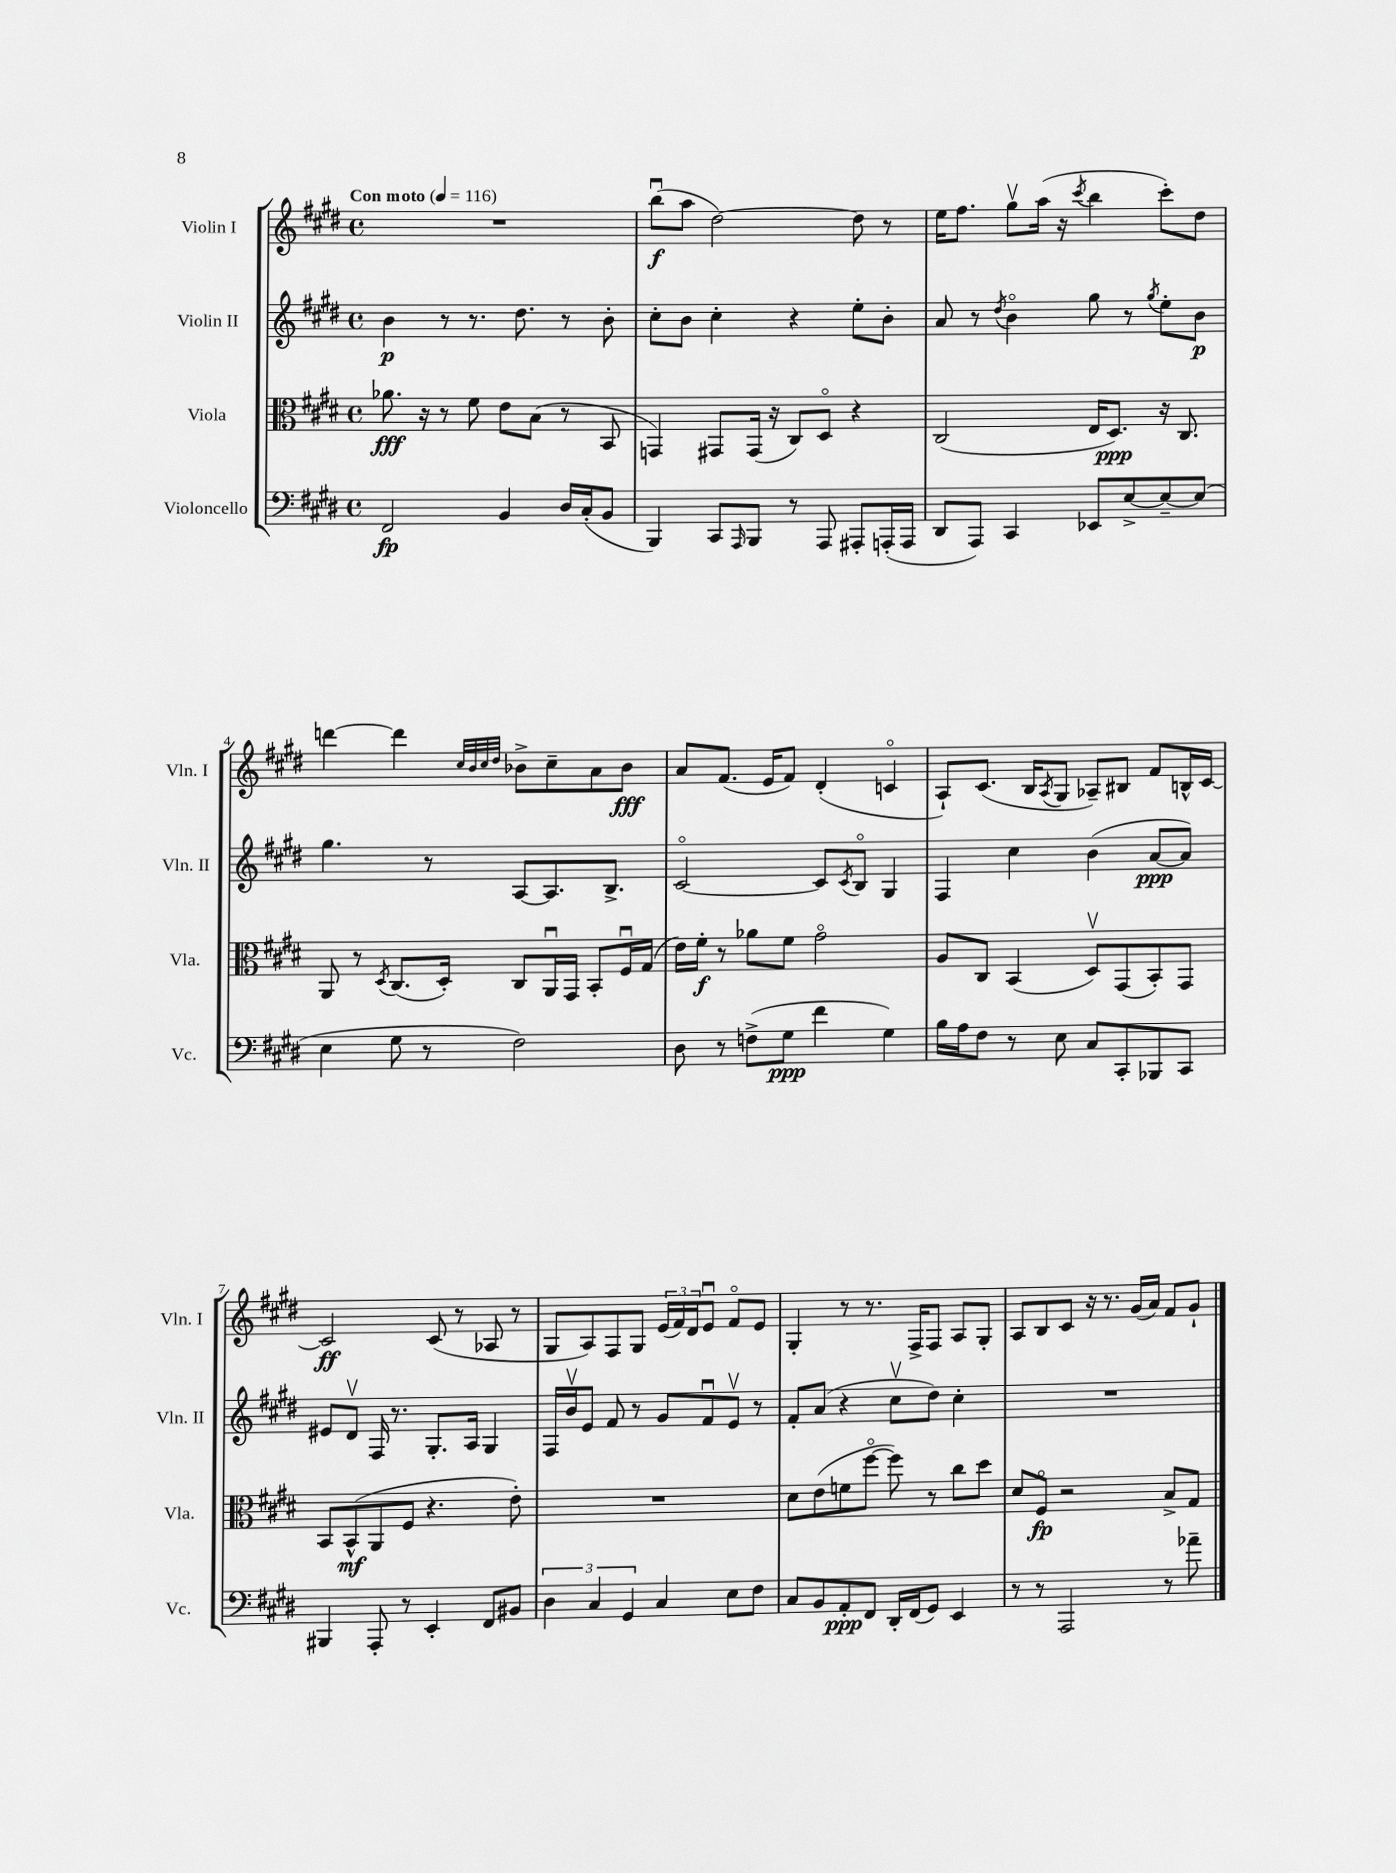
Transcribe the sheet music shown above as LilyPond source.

<<
\new StaffGroup <<
\new Staff = "s0" \with { instrumentName = "Violin I" shortInstrumentName = "Vln. I" } {
    \clef treble \key e \major \defaultTimeSignature \time 4/4 \tempo "Con moto" 4 = 116
    R1 |
    b''8\downbow\f( a''8 dis''2~) dis''8 r8 |
    e''16 fis''8. gis''8\upbow a''16( r16 \acciaccatura { cis'''8 } b''4 cis'''8-.) dis''8 |
    d'''4~ d'''4 \grace { cis''32 b'32 cis''32 dis''32 } bes'8-> cis''8-- a'8 bes'8\fff |
    a'8 fis'8.( e'16 fis'8) dis'4-.( c'4\flageolet |
    a8-!) cis'8.( b16 \acciaccatura { a8 } gis8 aes8--) bis8 fis'8 b16-^ cis'16~ |
    cis'2\ff cis'8( r8 aes8 r8 |
    gis8 a8) fis8 gis8 \tuplet 3/2 { e'16( fis'16) dis'16 } e'8\downbow fis'8\flageolet e'8 |
    gis4-. r8 r8. fis16-> fis8 a8 gis8-. |
    a8 b8 cis'8 r16 r8. gis'16( a'16) fis'8 gis'8-! \bar "|." |
}
\new Staff = "s1" \with { instrumentName = "Violin II" shortInstrumentName = "Vln. II" } {
    \clef treble \key e \major \defaultTimeSignature \time 4/4
    b'4\p r8 r8. dis''8. r8 b'8-. |
    cis''8-. b'8 cis''4-. r4 e''8-. b'8-. |
    a'8 r8 \acciaccatura { dis''8 } b'4\flageolet gis''8 r8 \acciaccatura { gis''8 } e''8-. b'8\p |
    gis''4. r8 a8~ a8. b8.-> |
    cis'2~\flageolet cis'8 \acciaccatura { cis'8 } b8\flageolet gis4 |
    fis4 cis''4 b'4( a'8~\ppp a'8) |
    eis'8 dis'8\upbow fis16 r8. gis8.-. a16 gis4 |
    fis16 b'16\upbow e'8 fis'8 r8 gis'8 fis'8\downbow e'8\upbow r8 |
    fis'8-. a'8( r4 cis''8\upbow dis''8) cis''4-. |
    R1 \bar "|." |
}
\new Staff = "s2" \with { instrumentName = "Viola" shortInstrumentName = "Vla." } {
    \clef alto \key e \major \defaultTimeSignature \time 4/4
    aes'8.\fff r16 r8 fis'8 e'8 b8( r8 b,8 |
    g,4) gis,8 gis,16( r16 cis8) dis8\flageolet r4 |
    cis2( e16 dis8.\ppp) r16 cis8. |
    a,8 r8 \acciaccatura { dis8 } cis8.( dis16-.) cis8 a,16\downbow gis,16 b,8-. fis16\downbow gis16( |
    e'16) fis'16-.\f r8 aes'8 fis'8 gis'2\flageolet |
    a8 cis8 b,4( dis8\upbow) gis,8( b,8-.) gis,8 |
    b,8 b,8-^\mf( a,8 fis8 r4. e'8-.) |
    R1 |
    dis'8 e'8( f'8 fis''8~\flageolet fis''8) r8 cis''8 dis''8 |
    dis'8 fis8\flageolet\fp r2 b8-> gis8 \bar "|." |
}
\new Staff = "s3" \with { instrumentName = "Violoncello" shortInstrumentName = "Vc." } {
    \clef bass \key e \major \defaultTimeSignature \time 4/4
    fis,2\fp b,4 dis16 cis16-.( b,8 |
    b,,4) cis,8 \grace { a,,16 } b,,8 r8 a,,8 ais,,8-. a,,16-.( a,,16 |
    dis,8 a,,8) cis,4 ees,8 e8~-> e8~-- e8( |
    e4 gis8 r8 fis2) |
    dis8 r8 f8->( gis8\ppp fis'4 gis4) |
    b16 a16 fis8 r8 e8 cis8 cis,8-. bes,,8 cis,8 |
    bis,,4 a,,8-. r8 e,4-. fis,8 bis,8 |
    \tuplet 3/2 { dis4 cis4 gis,4 } cis4 e8 fis8 |
    cis8 b,8 a,8-.\ppp fis,8 dis,16-. fis,16( gis,8) e,4 |
    r8 r8 a,,2 r8 aes'8-- \bar "|." |
}
>>
>>
